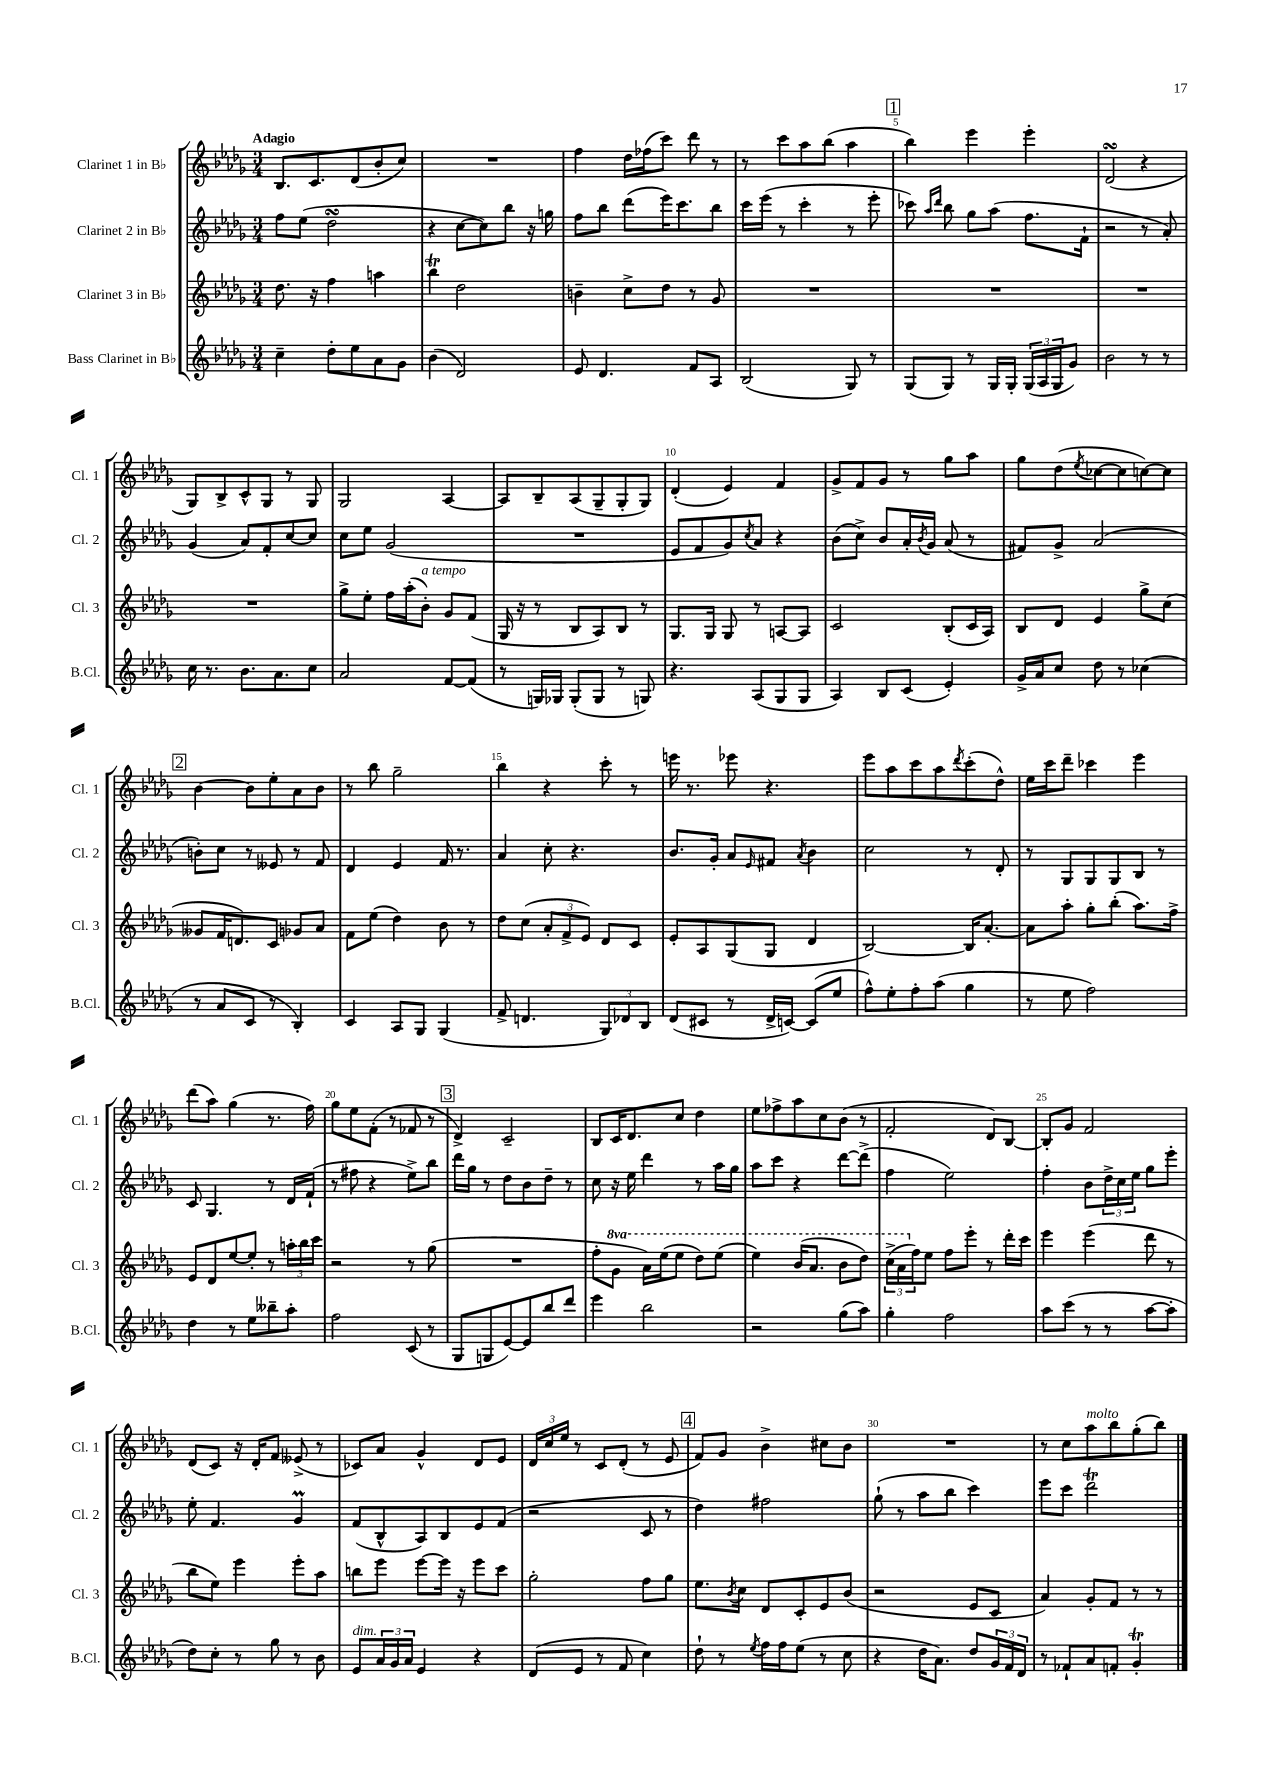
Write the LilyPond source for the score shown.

<<
\new StaffGroup <<
\new Staff = "s0" \with { instrumentName = "Clarinet 1 in Bb" shortInstrumentName = "Cl. 1" } {
    \clef treble \key des \major \numericTimeSignature \time 3/4 \tempo "Adagio"
    bes8. c'8. des'8( bes'8-. c''8) |
    R2. |
    f''4 des''16 fes''16( c'''8) des'''8 r8 |
    r8 c'''8 aes''8 bes''8( aes''4 |
    \mark \markup { \box "1" } bes''4) ees'''4 ees'''4-. |
    des'2\turn( r4 |
    ges8) bes8-> c'8-^ ges8 r8 ges8 |
    ges2 aes4~ |
    aes8 bes8-- aes8( ges8-- ges8-. ges8) |
    des'4-.( ees'4) f'4 |
    ges'8-> f'8 ges'8 r8 ges''8 aes''8 |
    ges''8 des''8( \acciaccatura { ees''8 } ces''8~ ces''8 c''8~) c''8 |
    \mark \markup { \box "2" } bes'4~ bes'8 ees''8-. aes'8 bes'8 |
    r8 bes''8 ges''2-- |
    bes''4 r4 c'''8-. r8 |
    e'''16 r8. ees'''8 r4. |
    ees'''8 aes''8 c'''8 aes''8 \acciaccatura { des'''8 } c'''8-.( des''8-^) |
    ees''16 c'''16 des'''8-- ces'''4 ees'''4 |
    des'''8( aes''8) ges''4( r8. f''16) |
    ges''8 ees''8 f'8-.( r8 fes'8 r8 |
    \mark \markup { \box "3" } des'4->) c'2-- |
    bes8 c'16 des'8. c''8 des''4 |
    ees''8 fes''8-> aes''8 c''8 bes'8( r8 |
    f'2-. des'8) bes8~ |
    bes8-. ges'8 f'2 |
    des'8( c'8) r16 des'16-. f'8 eeses'8->( r8 |
    ces'8) aes'8 ges'4-^ des'8 ees'8 |
    \tuplet 3/2 { des'16 c''16 ees''16 } r8 c'8 des'8-.( r8 ees'8 |
    \mark \markup { \box "4" } f'8) ges'8 bes'4-> cis''8 bes'8 |
    R2. |
    r8 c''8 aes''8^\markup { \italic "molto" } bes''8 ges''8-.( bes''8) \bar "|." |
}
\new Staff = "s1" \with { instrumentName = "Clarinet 2 in Bb" shortInstrumentName = "Cl. 2" } {
    \clef treble \key des \major \numericTimeSignature \time 3/4
    f''8 ees''8( des''2\turn |
    r4 c''8~ c''8) bes''8 r16 g''16 |
    f''8 bes''8 des'''8( ees'''16) c'''8. bes''8 |
    c'''16 ees'''16( r8 c'''4-. r8 ees'''8-. |
    \mark \markup { \box "1" } ces'''8) \grace { aes''16 des'''16 } bes''8 ges''8 aes''8( f''8. f'16-! |
    r2 r8 aes'8-.) |
    ges'4( aes'8) f'8-. c''8~ c''8 |
    c''8 ees''8 ges'2( |
    R2. |
    ees'8 f'8 ges'8) \acciaccatura { c''8 } aes'8 r4 |
    bes'8( c''8->) bes'8 aes'16-. \acciaccatura { bes'8 } ges'16 aes'8( r8 |
    fis'8) ges'8-> aes'2( |
    \mark \markup { \box "2" } b'8-.) c''8 r8 eeses'8 r8 f'8 |
    des'4 ees'4 f'16 r8. |
    aes'4 c''8-. r4. |
    bes'8. ges'16-. aes'8 \grace { ees'16 } fis'8 \acciaccatura { aes'8 } bes'4 |
    c''2 r8 des'8-. |
    r8 ges8 ges8 ges8 bes8 r8 |
    c'8 ges4. r8 des'16 f'16-!( |
    r8 fis''8 r4 ees''8->) bes''8 |
    \mark \markup { \box "3" } des'''16 ges''16 r8 des''8 bes'8 des''8-- r8 |
    c''8 r16 ees''16 des'''4 r8 aes''16 ges''16 |
    aes''8 c'''8 r4 des'''8~ des'''8->( |
    f''4 ees''2) |
    f''4-. bes'8 \tuplet 3/2 { des''16-> c''16 ees''16 } ges''8 ees'''8-. |
    ees''8-. f'4. ges'4\prall |
    f'8( bes8-^ aes8) bes8 ees'8 f'8( |
    r2 c'8 r8 |
    \mark \markup { \box "4" } des''4) fis''2 |
    ges''8-!( r8 aes''8 bes''8 c'''4) |
    ees'''8 c'''8 des'''2\trill \bar "|." |
}
\new Staff = "s2" \with { instrumentName = "Clarinet 3 in Bb" shortInstrumentName = "Cl. 3" } {
    \clef treble \key des \major \numericTimeSignature \time 3/4 \set Staff.ottavationMarkups = #ottavation-simple-ordinals
    des''8. r16 f''4 a''4 |
    bes''4\trill des''2 |
    b'4-- c''8-> des''8 r8 ges'8 |
    R2. |
    \mark \markup { \box "1" } R2. |
    R2. |
    R2. |
    ges''8-> ees''8-. f''16 aes''16-.( bes'8-.^\markup { \italic "a tempo" }) ges'8 f'8( |
    ges16 r16 r8 bes8 aes8) bes8 r8 |
    ges8. ges16 ges8 r8 a8~ a8 |
    c'2 bes8-.( c'16 aes16) |
    bes8 des'8 ees'4 ges''8-> c''8( |
    \mark \markup { \box "2" } geses'8 f'16 d'8.) c'8 ges'8 aes'8 |
    f'8 ees''8( des''4) bes'8 r8 |
    des''8 c''8( \tuplet 3/2 { aes'8-. f'8-> ees'8) } des'8 c'8 |
    ees'8-. aes8 ges8( ges8 des'4 |
    bes2~) bes16 aes'8.~-. |
    aes'8 aes''8-. ges''8-. bes''8-.( aes''8.) f''16-> |
    ees'8 des'8 ees''8~ ees''8-. r8 \tuplet 3/2 { a''16-. bes''16 c'''16 } |
    r2 r8 ges''8( |
    \mark \markup { \box "3" } R2. |
    f''8-. \ottava #1 ges''8 aes''16) ees'''16( ees'''8 des'''8) ees'''8( |
    ees'''4) bes''16( aes''8. bes''8 des'''8) |
    \tuplet 3/2 { c'''16->( aes''16 \ottava #0 f''16) } ees''8 f''8 ees'''8-. r8 des'''16-. c'''16 |
    ees'''4 ees'''4( des'''8 r8 |
    bes''8 ees''8) ees'''4 ees'''8-. aes''8 |
    b''8 ees'''8 ees'''8~ ees'''16 r16 ees'''8 c'''8 |
    ges''2-. f''8 ges''8 |
    \mark \markup { \box "4" } ees''8. \acciaccatura { bes'8 } c''16 des'8 c'8-. ees'8 bes'8( |
    r2 ees'8 c'8 |
    aes'4) ges'8-. f'8 r8 r8 \bar "|." |
}
\new Staff = "s3" \with { instrumentName = "Bass Clarinet in Bb" shortInstrumentName = "B.Cl." } {
    \clef treble \key des \major \numericTimeSignature \time 3/4
    c''4-- des''8-. ees''8 aes'8 ges'8 |
    bes'4( des'2) |
    ees'8 des'4. f'8 aes8 |
    bes2( ges8) r8 |
    \mark \markup { \box "1" } ges8( ges8) r8 ges16 ges16-. \tuplet 3/2 { ges16( aes16 ges16 } ges'8) |
    bes'2 r8 r8 |
    c''16 r8. bes'8. aes'8. c''8 |
    aes'2 f'8~ f'8( |
    r8 g16) ges16 ges8-.( ges8 r8 g8) |
    r4. aes8( ges8 ges8 |
    aes4) bes8 c'8( ees'4-.) |
    ges'16-> aes'16 c''8 des''8 r8 ces''4( |
    \mark \markup { \box "2" } r8 aes'8 c'8 r8 bes4-.) |
    c'4 aes8 ges8 ges4( |
    f'8-> d'4. \tuplet 3/2 { ges8) des'8 bes8 } |
    des'8( cis'8 r8 des'16-> c'16~) c'8( ees''8 |
    f''8-^) ees''8-. f''8-. aes''8( ges''4 |
    r8 ees''8 f''2) |
    des''4 r8 ees''8 beses''8-- aes''8-. |
    f''2 c'8( r8 |
    \mark \markup { \box "3" } ges8 g8 ees'8~) ees'8 bes''8 des'''8 |
    ees'''4 bes''2 |
    r2 ges''8( aes''8) |
    ges''4-. f''2 |
    aes''8 c'''8( r8 r8 aes''8~ aes''8-. |
    des''8) c''8-. r8 ges''8 r8 bes'8 |
    ees'8^\markup { \italic "dim." } \tuplet 3/2 { aes'16 ges'16 aes'16 } ees'4 r4 |
    des'8( ees'8 r8 f'8 c''4) |
    \mark \markup { \box "4" } des''8-! r8 \acciaccatura { ees''8 } f''16 f''16 ees''8( r8 c''8 |
    r4 des''16 aes'8.) des''8 \tuplet 3/2 { ges'16 f'16 des'16 } |
    r8 fes'8-! aes'8 f'8-. ges'4-.\trill \bar "|." |
}
>>
>>
\layout { \context { \Score \override BarNumber.break-visibility = ##(#f #t #t) barNumberVisibility = #(every-nth-bar-number-visible 5) } }
